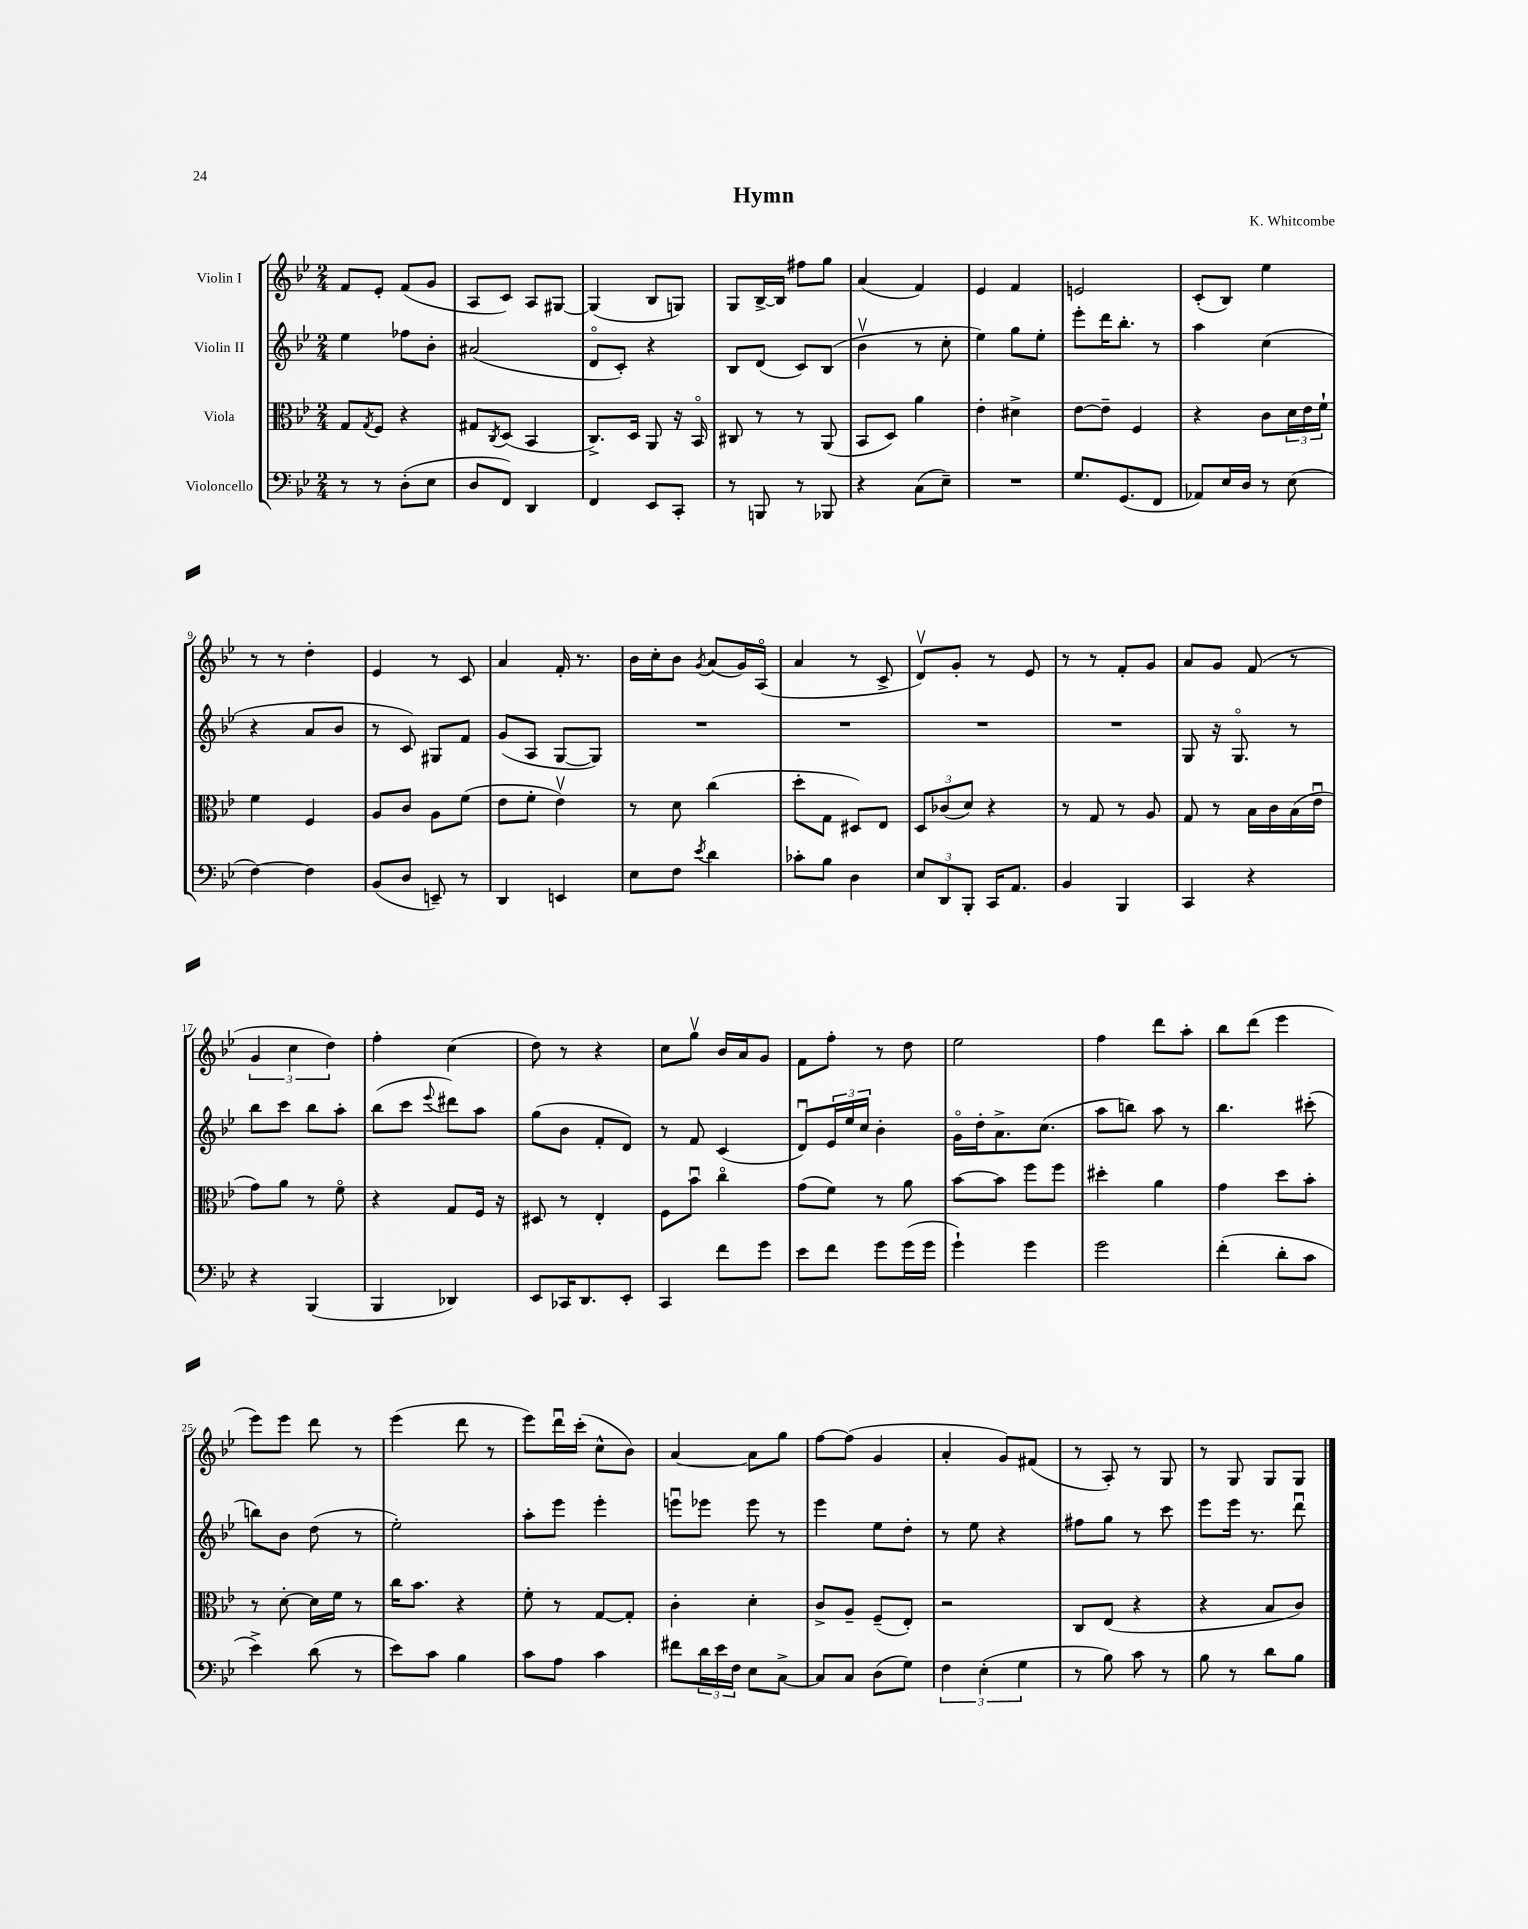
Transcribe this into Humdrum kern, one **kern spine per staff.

**kern	**kern	**kern	**kern
*part4	*part3	*part2	*part1
*staff4	*staff3	*staff2	*staff1
*I"Violoncello	*I"Viola	*I"Violin II	*I"Violin I
*clefF4	*clefC3	*clefG2	*clefG2
*k[b-e-]	*k[b-e-]	*k[b-e-]	*k[b-e-]
*M2/4	*M2/4	*M2/4	*M2/4
=1	=1	=1	=1
8r	8G/L	4ee-\	8f/L
.	8qG/	.	.
8r	8F/J	.	8e-'/J
(8D'\L	4r	8ff-X\L	(8f/L
8E-\J	.	8b-'\J	8g/J
=2	=2	=2	=2
8D/L	8G#X/L	(2a#X/	8A/L
.	8qC/	.	.
8FF/J)	(8D/J	.	8c/J)
4DD/	4BB-/	.	8A/L
.	.	.	[8G#X/J
=3	=3	=3	=3
4FF/	8.C^/L)	8d/L	(4G#/]
.	.	8c'/J)	.
.	16D/Jk	.	.
8EE-/L	8AA/	4r	8B-/L
8CC'/J	16r	.	8Gn/J)
.	16BB-/	.	.
=4	=4	=4	=4
8r	8C#X/	8B-/L	8G/L
8BBBn/	8r	(8d/J	[16B-^/L
.	.	.	16B-/JJ]
8r	8r	8c/L)	8ff#X\L
8BBB-X/	(8AA/	(8B-/J	8gg\J
=5	=5	=5	=5
4r	8BB-/L	4b-v\	(4a/
.	8D/J)	.	.
(8C\L	4a\	8r	4f/)
8E-~\J)	.	8cc'\	.
=6	=6	=6	=6
2r	4e-'\	4ee-\)	4e-/
.	4d#X^\	8gg\L	4f/
.	.	8ee-'\J	.
=7	=7	=7	=7
8.G/L	[8e-\L	8eee-'\L	2en/
.	8e-~\J]	16ddd\K	.
(8.GG/	.	8.bb-'\J	.
.	4F/	.	.
8FF/J	.	8r	.
=8	=8	=8	=8
8AA-X/L)	4r	4aa\	(8c'/L
16E-/L	.	.	8B-/J)
16D/JJ	.	.	.
8r	8c\L	(4cc\	4ee-\
(8E-\	24d\L	.	.
.	24e-\	.	.
.	24f`\JJ	.	.
!!LO:LB:g=z
=9	=9	=9	=9
[4F\)	4f\	4r	8r
.	.	.	8r
4F\]	4F/	8a/L	4dd'\
.	.	8b-/J	.
=10	=10	=10	=10
(8BB-/L	8A/L	8r	4e-/
8D/J	8c/J	8c/)	.
8EEn~/)	8A\L	8G#X/L	8r
8r	(8f\J	8f/J	8c/
=11	=11	=11	=11
4DD/	8e-\L	(8g/L	4a/
.	8f'\J	8A/J	.
4EEn/	4e-v\)	[8G/L	16f'/
.	.	.	8.r
.	.	8G/J])	.
=12	=12	=12	=12
8E-\L	8r	2r	16b-\LL
.	.	.	16cc'\J
8F\J	8d\	.	8b-\J
8qe-/	.	.	8qg/
4d\	(4cc\	.	(8a/L
.	.	.	16g/L)
.	.	.	(16A/JJ
=13	=13	=13	=13
8c-X'\L	8dd'\L	2r	4a/
8B-\J	8G\J	.	.
4D\	8D#X/L)	.	8r
.	8E-/J	.	8c^/
=14	=14	=14	=14
12E-/L	12D/L	2r	8dv/L)
12DD/	(12c-X/	.	.
.	.	.	8g'/J
12BBB-'/J	12d/J)	.	.
16CC/KL	4r	.	8r
8.AA/J	.	.	.
.	.	.	8e-/
=15	=15	=15	=15
4BB-/	8r	2r	8r
.	8G/	.	8r
4BBB-/	8r	.	8f'/L
.	8A/	.	8g/J
=16	=16	=16	=16
4CC/	8G/	8G/	8a/L
.	8r	16r	8g/J
.	.	8.G/	.
4r	16B-\LL	.	(8f/
.	16c\	.	.
.	(16B-\	8r	8r
.	16e-u\JJ	.	.
!!LO:LB:g=z
=17	=17	=17	=17
4r	8g\L)	8bb-\L	6g/
.	8a\J	8ccc\J	.
.	.	.	6cc\
(4BBB-/	8r	8bb-\L	.
.	.	.	6dd\)
.	8f\	8aa'\J	.
=18	=18	=18	=18
4BBB-/	4r	(8bb-\L	4ff'\
.	.	8ccc\J	.
.	.	8qqeee-/	.
4DD-X/)	8G/L	8ddd#X\L)	(4cc\
.	16F/Jk	8aa\J	.
.	16r	.	.
=19	=19	=19	=19
8EE-/L	8D#X/	(8gg\L	8dd\)
16CC-X/K	8r	8b-\J	8r
8.DD/	.	.	.
.	4E-'/	8f'/L	4r
8EE-'/J	.	8d/J)	.
=20	=20	=20	=20
4CC/	8F\L	8r	8cc\L
.	8b-u\J	8f/	8ggv\J
8f\L	4cc\	(4c/	16b-/LL
.	.	.	16a/J
8g\J	.	.	8g/J
=21	=21	=21	=21
8e-\L	(8g\L	8du/L)	8f\L
8f\J	8f\J)	24e-/L	8ff'\J
.	.	24ee-/	.
.	.	24cc/JJ	.
8g\L	8r	4b-'\	8r
(16g\L	8a\	.	8dd\
16g\JJ	.	.	.
=22	=22	=22	=22
4g`\)	[8b-\L	16g\LL	2ee-\
.	.	16dd'\J	.
.	8b-\J]	8.a^\	.
4g\	8ff\L	.	.
.	.	(8.cc\J	.
.	8ff\J	.	.
=23	=23	=23	=23
2g\	4dd#X'\	8aa\L	4ff\
.	.	8bbn\J)	.
.	4a\	8aa\	8ddd\L
.	.	8r	8aa'\J
=24	=24	=24	=24
(4f'\	4g\	4.bb-\	8bb-\L
.	.	.	(8ddd\J
8d'\L	8dd\L	.	4eee-\
8c\J	8b-'\J	(8ccc#X'\	.
!!LO:LB:g=z
=25	=25	=25	=25
4e-^\)	8r	8bbn\L)	8eee-\L)
.	[8d'\	8b-\J	8eee-\J
(8d\	16d\LL]	(8dd\	8ddd\
.	16f\JJ	.	.
8r	8r	8r	8r
=26	=26	=26	=26
8e-\L)	16cc\KL	2ee-'\)	(4eee-\
.	8.b-\J	.	.
8c\J	.	.	.
4B-\	4r	.	8ddd\
.	.	.	8r
=27	=27	=27	=27
8c\L	8f'\	8aa'\L	8eee-\L)
8A\J	8r	8eee-\J	16dddu\L
.	.	.	(16ccc'\JJ
4c\	[8G/L	4eee-'\	8cc^^\L
.	8G'/J]	.	8b-\J)
=28	=28	=28	=28
8f#X\L	4c'\	8eeenu\L	[4a/
24d\L	.	8eee-X\J	.
24e-\	.	.	.
24F\JJ	.	.	.
8E-\L	4d'\	8eee-\	8a\L]
[8C^\J	.	8r	8gg\J
=29	=29	=29	=29
8C/L]	8c^/L	4eee-\	[8ff\L
8C/J	8A~/J	.	(8ff\J]
(8D\L	(8F~/L	8ee-\L	4g/
8G\J)	8E-'/J)	8dd'\J	.
=30	=30	=30	=30
6F\	2r	8r	4a'/
.	.	8ee-\	.
(6E-'\	.	.	.
.	.	4r	8g/L)
6G\	.	.	.
.	.	.	(8f#X/J
=31	=31	=31	=31
8r	8C/L	8ff#X\L	8r
8B-\)	(8E-/J	8gg\J	8A'/)
8c\	4r	8r	8r
8r	.	8ccc\	8G/
=32	=32	=32	=32
8B-\	4r	8eee-\L	8r
8r	.	16eee-\Jk	8G/
.	.	8.r	.
8d\L	8B-/L	.	8G/L
8B-\J	8c/J)	8dddu\	8G/J
==	==	==	==
*-	*-	*-	*-
